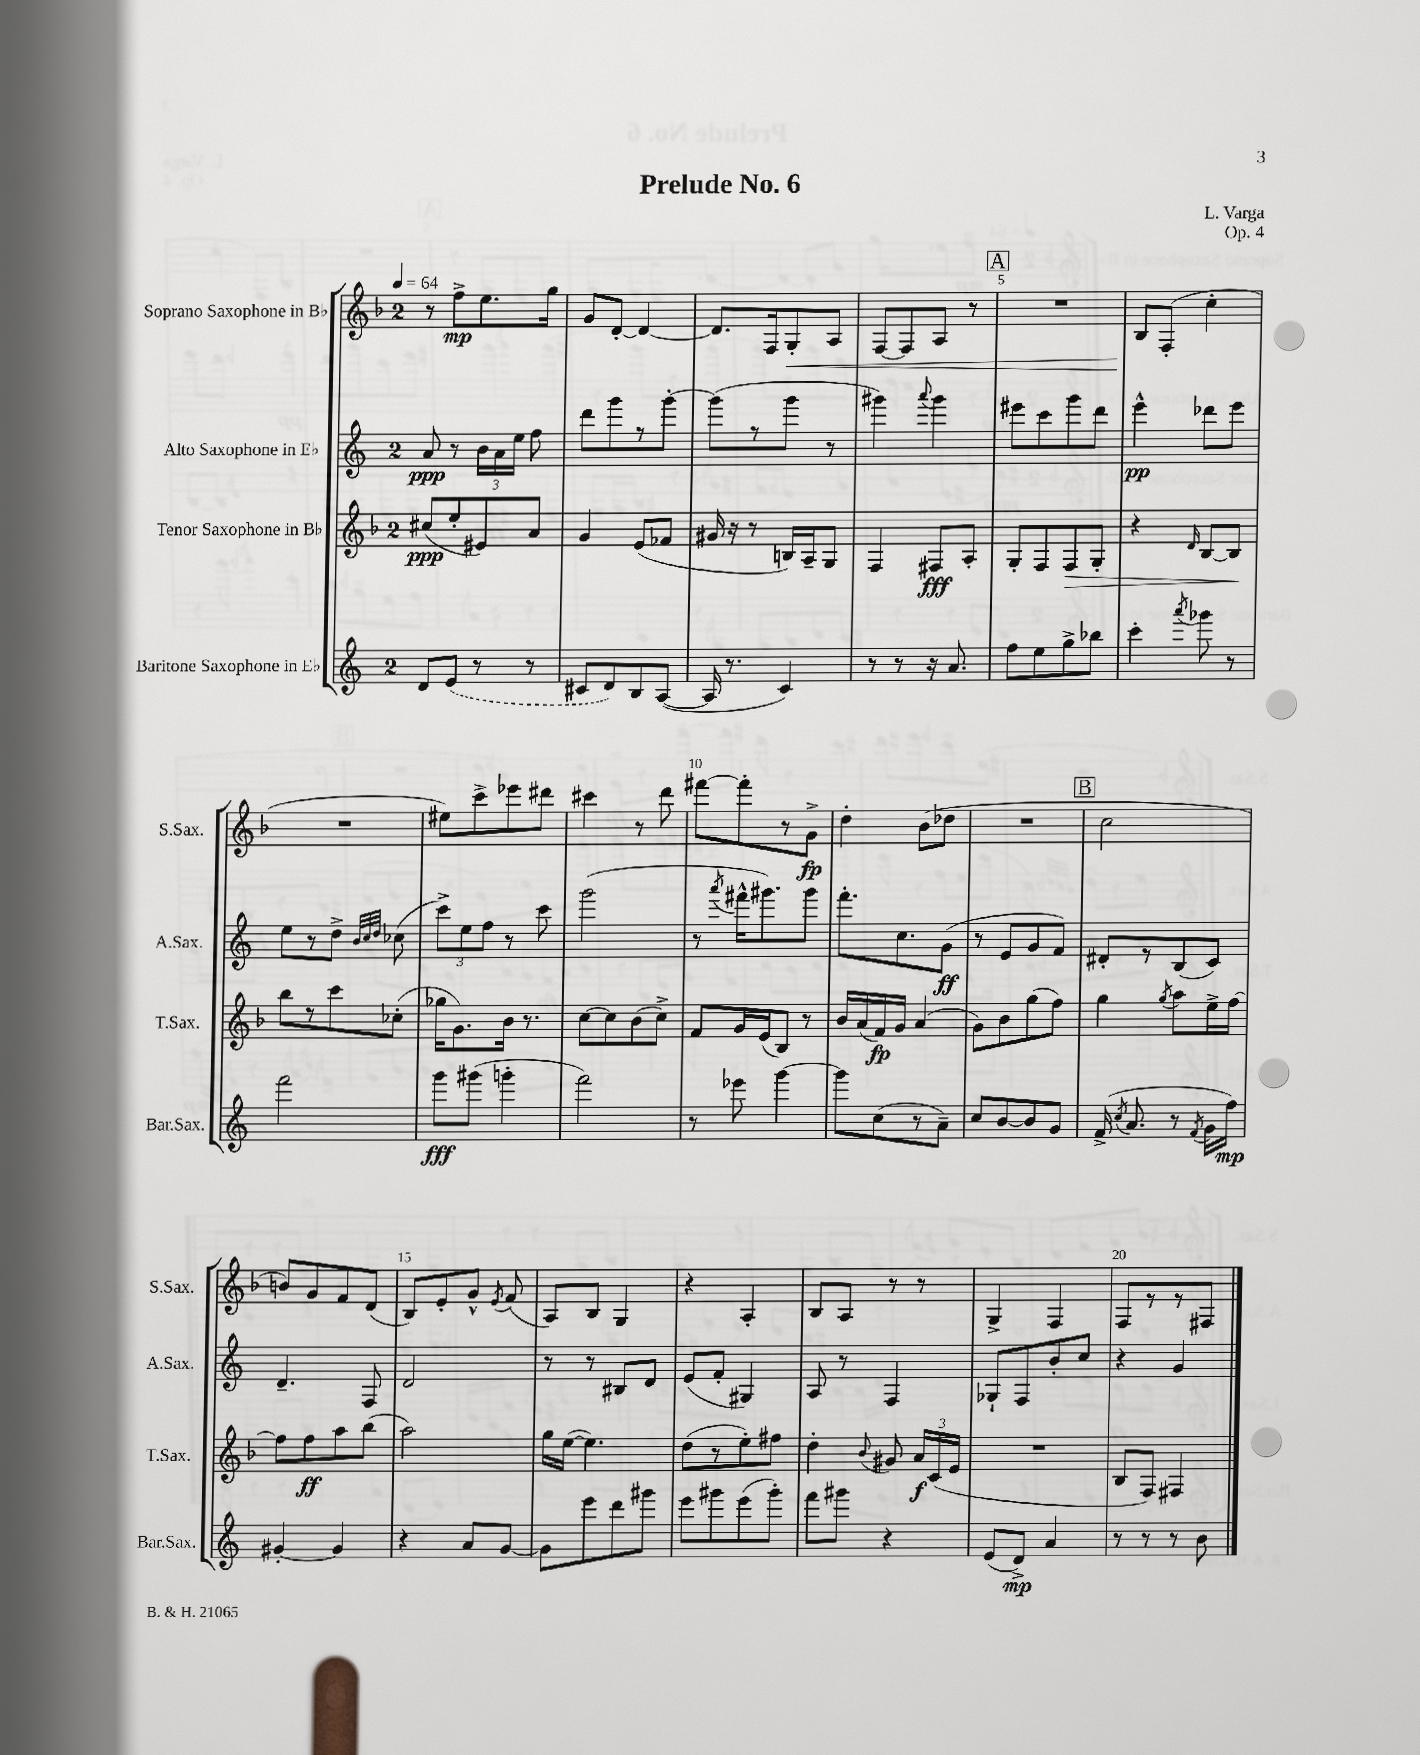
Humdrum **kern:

**kern	**dynam	**kern	**dynam	**kern	**dynam	**kern	**dynam
*part4	*part4	*part3	*part3	*part2	*part2	*part1	*part1
*staff4	*staff4	*staff3	*staff3	*staff2	*staff2	*staff1	*staff1
*I"Baritone Saxophone in E♭	*	*I"Tenor Saxophone in B♭	*	*I"Alto Saxophone in E♭	*	*I"Soprano Saxophone in B♭	*
*I'Bar.Sax.	*	*I'T.Sax.	*	*I'A.Sax.	*	*I'S.Sax.	*
*clefG2	*	*clefG2	*	*clefG2	*	*clefG2	*
*k[]	*	*k[b-]	*	*k[]	*	*k[b-]	*
*M2/4	*	*M2/4	*	*M2/4	*	*M2/4	*
*MM64	*	*MM64	*	*MM64	*	*MM64	*
=1	=1	=1	=1	=1	=1	=1	=1
8d/L	.	(8cc#X/L	ppp	8a/	ppp	8r	.
(8e/J	.	8ee'/	.	8r	.	8ff^\L	mp
8r	.	8e#X/)	.	24b\LL	.	8.ee\	.
.	.	.	.	24a\	.	.	.
.	.	.	.	24ee\JJ	.	.	.
8r	.	8a/J	.	8ff\	.	.	.
.	.	.	.	.	.	16gg\Jk	.
=2	=2	=2	=2	=2	=2	=2	=2
8c#X/L	.	4g/	.	8ddd\L	.	8g/L	.
8d/)	.	.	.	8ggg\	.	[8d'/J	.
8B/	.	(8e/L	.	8r	.	4d/_	.
([8A/J	.	8f-X/J	.	[8ggg'\J	.	.	.
=3	=3	=3	=3	=3	=3	=3	=3
16A/]	.	16g#X/	.	(8ggg\L]	.	8.d/L]	.
8.r	.	16r	.	.	.	.	.
.	.	8r	.	8r	.	.	.
.	.	.	.	.	.	16F/k	.
!	!	!	!	!	!	!	!LO:HP:b
4c/)	.	16Bn/LL)	.	8ggg\J	.	8G'/	<
.	.	16A~/J	.	.	.	.	.
.	.	8G/J	.	8r	.	8A/J	.
=4	=4	=4	=4	=4	=4	=4	=4
8r	.	4F/	.	4ggg#X\)	.	[8F/L	.
8r	.	.	.	.	.	8F/]	.
.	.	.	.	8qqaaa/	.	.	.
16r	.	8F#X/L	fff	4ggg#\	.	8A/J	.
8.a/	.	.	.	.	.	.	.
.	.	8A'/J	.	.	.	8r	.
!!LO:REH:place=s1:t=A
=5	=5	=5	=5	=5	=5	=5	=5
8ff\L	.	8G'/L	.	8eee#X\L	.	2r	.
8ee\	.	8F/	.	8ccc\	.	.	.
!	!	!	!LO:HP:b	!	!	!	!
8gg^\	.	8F/	>	8ggg\	.	.	.
8bb-X\J	.	8G'/J	.	8ddd\J	.	.	.
=6	=6	=6	=6	=6	=6	=6	=6
4ccc'\	.	4r	.	4eee^^\	pp	8B-/L	.
.	.	.	.	.	.	(8F'/J	[
8qaaa/	.	16qqd/	.	.	.	.	.
8ggg-X\	.	[8B-/L	.	8ddd-X\L	.	4cc'\	.
8r	.	8B-/J]	.	8eee\J	.	.	.
.	.	.	]	.	.	.	.
!!LO:LB:g=z
=7	=7	=7	=7	=7	=7	=7	=7
2fff\	.	8bb-\L	.	8ee\L	.	2r	.
.	.	8r	.	8r	.	.	.
.	.	8ccc\	.	8dd^\J	.	.	.
.	.	.	.	32qqb/LLL	.	.	.
.	.	.	.	32qqcc/	.	.	.
.	.	.	.	32qqdd/JJJ	.	.	.
.	.	(8cc-X'\J	.	(8cc-X\	.	.	.
=8	=8	=8	=8	=8	=8	=8	=8
8ggg\L	fff	16gg-X\KL	.	12ccc^\L)	.	8ee#X\L)	.
.	.	8.g\)	.	.	.	.	.
.	.	.	.	12ee\	.	.	.
(8ggg#X\J	.	.	.	.	.	8ccc^\	.
.	.	.	.	12ff\J	.	.	.
4gggn'\	.	16b-\Jk	.	8r	.	8eee-X\	.
.	.	8.r	.	.	.	.	.
.	.	.	.	8ccc\	.	8ddd#X\J	.
=9	=9	=9	=9	=9	=9	=9	=9
2fff\)	.	[8cc\L	.	(2ggg\	.	4ccc#X\	.
.	.	8cc\]	.	.	.	.	.
.	.	(8b-\	.	.	.	8r	.
.	.	8cc^\J)	.	.	.	8ddd\	.
=10	=10	=10	=10	=10	=10	=10	=10
8r	.	8f/L	.	8r	.	[8fff#X\L	.
.	.	.	.	8qaaa/	.	.	.
8eee-X\	.	16g/L	.	16fff#X^^\KL	.	8fff#'\]	.
.	.	(16e/J	.	8.ggg#X\)	.	.	.
[4ggg\	.	8B-/J)	.	.	.	8r	.
.	.	8r	.	8ggg#\J	.	8g^\J	fp
=11	=11	=11	=11	=11	=11	=11	=11
8ggg\L]	.	16b-/LL	.	8.fff'\L	.	4dd'\	.
.	.	(16a/	.	.	.	.	.
(8cc\	.	16f/)	fp	.	.	.	.
.	.	16g/JJ	.	8.cc\	.	.	.
8r	.	(4a/	.	.	.	(8b-\L	.
8a~\J)	.	.	.	(8g\J	ff	8dd-X\J	.
=12	=12	=12	=12	=12	=12	=12	=12
8cc/L	.	8g\L)	.	8r	.	2r	.
[8b/	.	8b-\	.	8e/L	.	.	.
8b/]	.	(8gg\	.	8g/	.	.	.
8g/J	.	8ff\J)	.	8f/J)	.	.	.
!!LO:REH:place=s1:t=B
=13	=13	=13	=13	=13	=13	=13	=13
(16f^/	.	4gg\	.	8d#X'/L	.	2cc\	.
8qcc/	.	.	.	.	.	.	.
8.a/	.	.	.	.	.	.	.
.	.	.	.	8r	.	.	.
.	.	8qgg/	.	.	.	.	.
8r	.	8aa\L	.	(8B/	.	.	.
8qf/	.	.	.	.	.	.	.
16g\LL	.	16ee^\L	.	8c/J)	.	.	.
16ff\JJ)	mp	[16ff\JJ	.	.	.	.	.
!!LO:LB:g=z
=14	=14	=14	=14	=14	=14	=14	=14
[4g#X'/	.	8ff\L]	.	4.d~/	.	8bn/L)	.
.	.	8ff\	ff	.	.	8g/	.
4g#/]	.	8aa\	.	.	.	8f/	.
.	.	(8bb-\J	.	8F/	.	(8d/J	.
=15	=15	=15	=15	=15	=15	=15	=15
4r	.	2aa\)	.	2d/	.	8B-/L)	.
.	.	.	.	.	.	8e'/	.
8a/L	.	.	.	.	.	8g^^/J	.
.	.	.	.	.	.	8qe/	.
[8g/J	.	.	.	.	.	(8f/	.
=16	=16	=16	=16	=16	=16	=16	=16
8g\L]	.	16gg\LL	.	8r	.	8A/L)	.
.	.	([16ee\JJ	.	.	.	.	.
8eee\	.	4.ee\])	.	8r	.	8B-/J	.
8ddd\	.	.	.	8B#X/L	.	4G/	.
8ggg#X\J	.	.	.	8d/J	.	.	.
=17	=17	=17	=17	=17	=17	=17	=17
8eee\L	.	(8dd\L	.	(8e/L	.	4r	.
8ggg#X\	.	8r	.	8f'/J	.	.	.
(8eee\	.	8ee'\)	.	4G#X/)	.	4A'/	.
8ggg#'\J)	.	8ff#X\J	.	.	.	.	.
=18	=18	=18	=18	=18	=18	=18	=18
8fff\L	.	4dd'\	.	8A/	.	8B-/L	.
8ggg#X\J	.	.	.	8r	.	8A/J	.
.	.	8qqb-/	.	.	.	.	.
4r	.	8g#X/	.	4F/	.	8r	.
.	.	24a/LL	f	.	.	8r	.
.	.	(24c/	.	.	.	.	.
.	.	24e/JJ	.	.	.	.	.
=19	=19	=19	=19	=19	=19	=19	=19
(8e/L	.	2r	.	8G-X`/L	.	4G^/	.
8d^/J)	mp	.	.	8F/	.	.	.
4a/	.	.	.	8b'/	.	4F/	.
.	.	.	.	8cc/J	.	.	.
=20	=20	=20	=20	=20	=20	=20	=20
8r	.	8B-/L	.	4r	.	8F/L	.
8r	.	8F/J)	.	.	.	8r	.
8r	.	4F#X/	.	4g/	.	8r	.
8b\	.	.	.	.	.	8F#X/J	.
==	==	==	==	==	==	==	==
*-	*-	*-	*-	*-	*-	*-	*-
